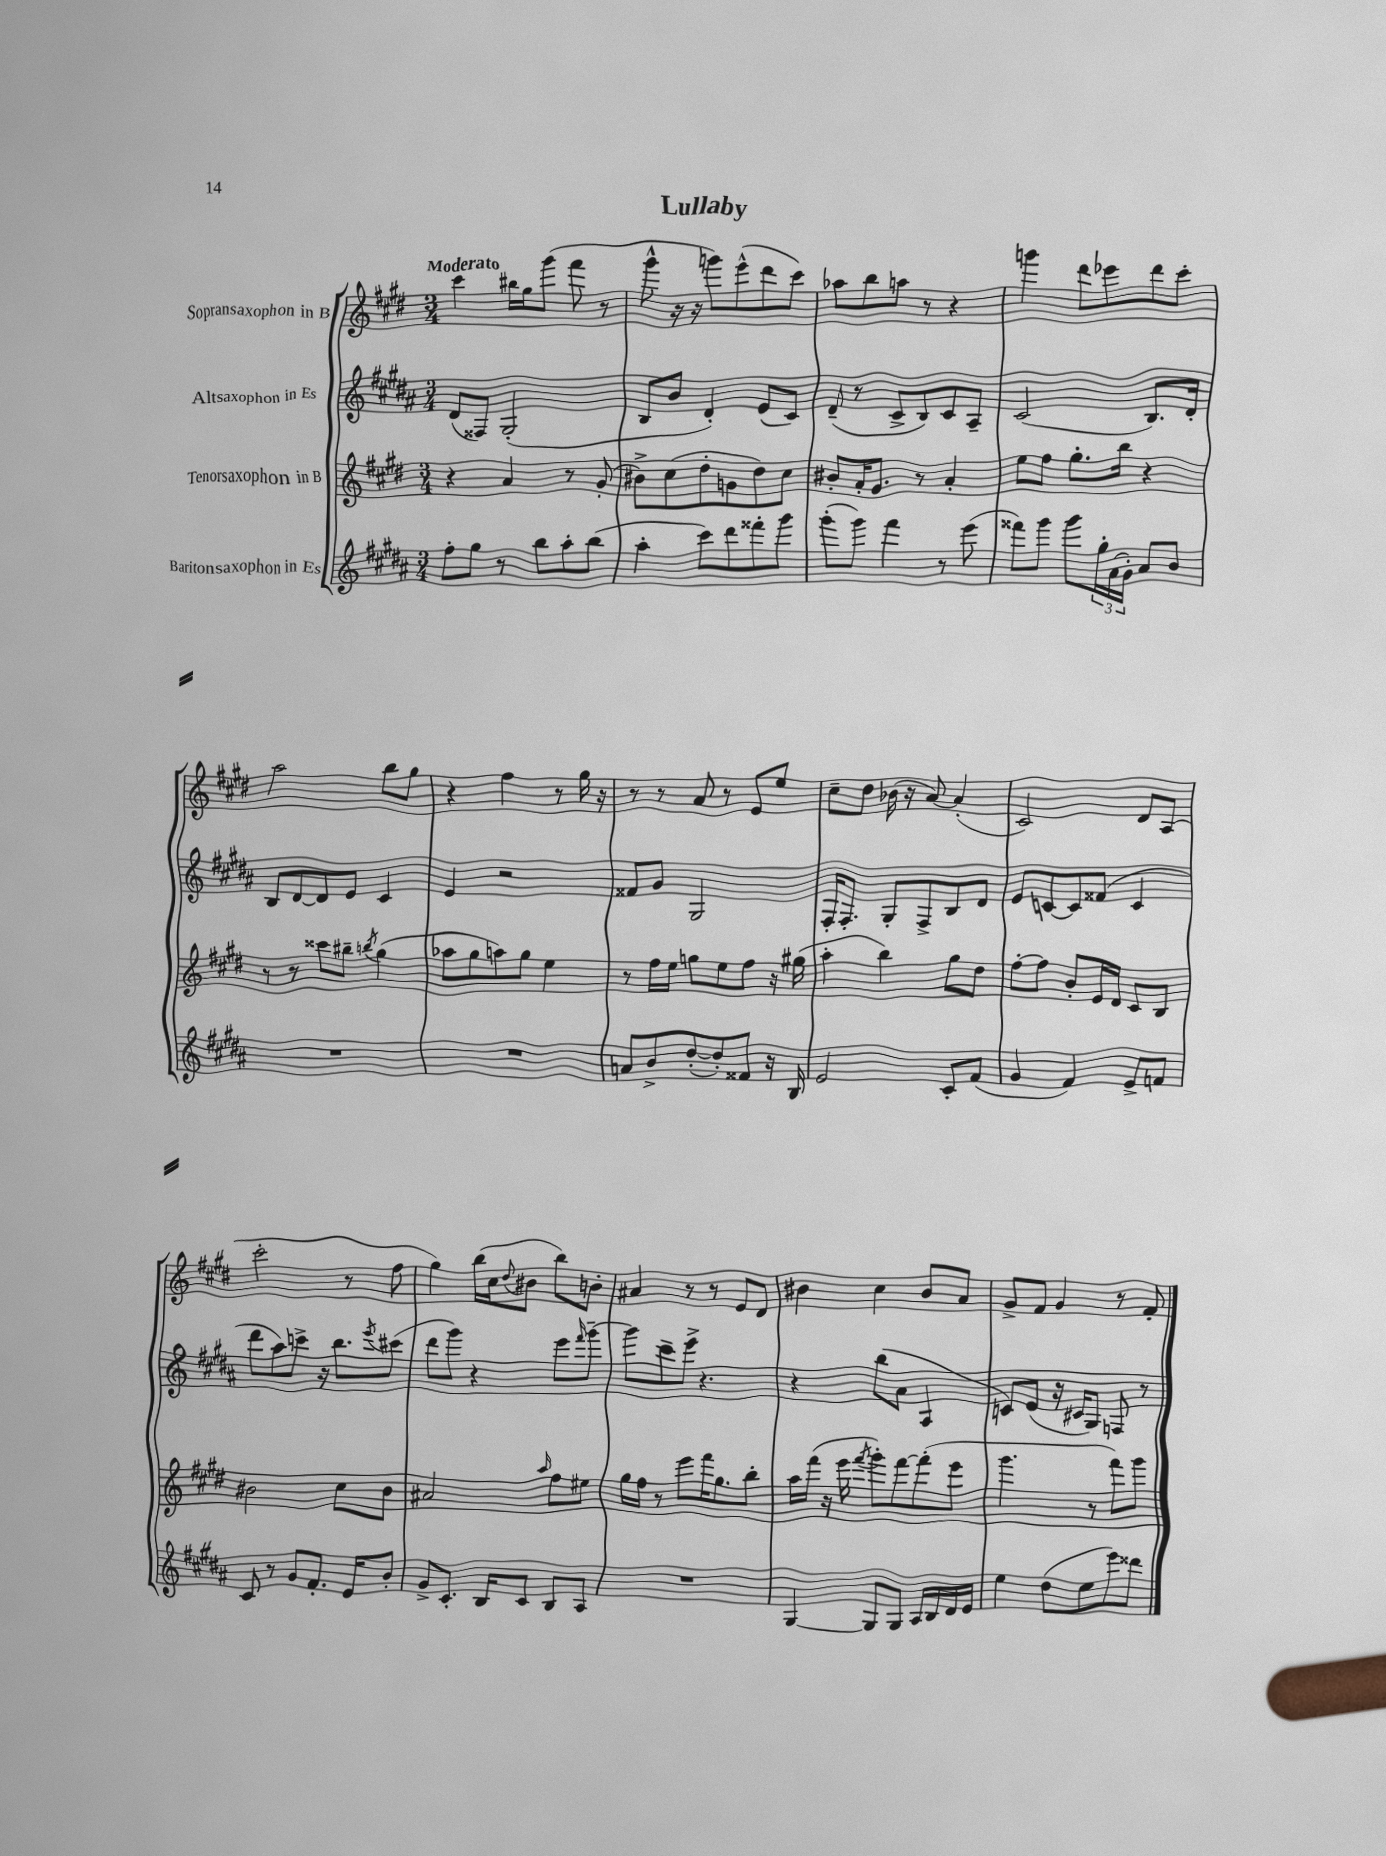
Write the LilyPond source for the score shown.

\header { title = "Lullaby" }
<<
\new StaffGroup <<
\new Staff = "s0" \with { instrumentName = "Sopransaxophon in B" } {
    \clef treble \key e \major \numericTimeSignature \time 3/4 \tempo "Moderato"
    cis'''4 bis''16 gis''16 gis'''8( fis'''8 r8 |
    gis'''8-^ r16 r16 g'''8) e'''8-^( dis'''8 cis'''8) |
    aes''8 b''8 a''8 r8 r4 |
    g'''4 dis'''8 ees'''8 dis'''8 cis'''8-. |
    a''2 b''8 gis''8 |
    r4 fis''4 r8 gis''16 r16 |
    r8 r8 a'8 r8 e'8 e''8 |
    cis''8-- dis''8 bes'16( r16 a'8~) a'4-.( |
    cis'2) dis'8 a8( |
    cis'''2-. r8 fis''8 |
    gis''4) b''16( cis''16 \appoggiatura { dis''8 } bis'8 b''8) b'8-. |
    ais'4 r8 r8 e'8 dis'8 |
    bis'4 cis''4 bis'8 a'8 |
    gis'8-> fis'8 gis'4 r8 fis'8-. \bar "|." |
}
\new Staff = "s1" \with { instrumentName = "Altsaxophon in Es" } {
    \clef treble \key b \major \numericTimeSignature \time 3/4
    dis'8( fisis8) gis2-.( |
    b8 b'8 dis'4-.) e'8( cis'8) |
    dis'8--( r8 cis'8-> b8) cis'8 ais8-- |
    cis'2( b8.) dis'16-. |
    b8 dis'8~ dis'8 e'8 cis'4 |
    e'4 r2 |
    fisis'8 gis'8 gis2 |
    fis16-. fis8.-. gis8-. fis8-> b8 dis'8 |
    e'8 c'8~ c'8 fisis'8( c'4 |
    dis'''8 ais''8) c'''8-> r16 b''8. \acciaccatura { e'''8 } cis'''8( |
    dis'''8 gis'''8) r4 e'''8 \grace { fis'''16 } gis'''8~-- |
    gis'''8 cis'''8-- e'''8-> r4. |
    r4 b''8( ais'8 ais4 |
    c'8) e'8( r16 cis'16 gis8) f8 r8 \bar "|." |
}
\new Staff = "s2" \with { instrumentName = "Tenorsaxophon in B" } {
    \clef treble \key e \major \numericTimeSignature \time 3/4
    r4 a'4 r8 gis'8-.( |
    bis'8->) cis''8( dis''8-. g'8 dis''8) cis''8 |
    bis'8-. a'16-. gis'8. r8 a'4-. |
    e''8 fis''8 gis''8.-. b''16 r4 |
    r8 r8 cisis'''8 bis''8-- \acciaccatura { b''8 } gis''4( |
    aes''8 gis''8 a''8) gis''8 e''4 |
    r8 fis''16 e''16 g''8 e''8 fis''8 r16 gis''16( |
    a''4-. b''4) gis''8 dis''8 |
    fis''8~-. fis''8 b'8-. e'16 dis'16 cis'8 b8 |
    bis'2 cis''8 bis'8 |
    ais'2 \grace { a''16 } fis''8 eis''8 |
    gis''16 fis''16 r8 e'''8 fis'''16 gis''8. b''8-. |
    a''16 fis'''16( r16 e'''16 \acciaccatura { fis'''8 } gis'''8-.) fis'''8~ fis'''8-.( e'''8 |
    gis'''4. r8 fis'''8) gis'''8 \bar "|." |
}
\new Staff = "s3" \with { instrumentName = "Baritonsaxophon in Es" } {
    \clef treble \key b \major \numericTimeSignature \time 3/4
    fis''8-. gis''8 r8 b''8 ais''8-. b''8( |
    ais''4-. cis'''8) dis'''8 fisis'''8-. gis'''8 |
    gis'''8-.( gis'''8) fis'''4 r8 e'''8( |
    fisis'''8) gis'''8 gis'''8 \tuplet 3/2 { gis''16-. ais'16( gis'16-.) } ais'8 b'8 |
    R2. |
    R2. |
    a'8 b'8-> dis''8~-.( dis''8-.) fisis'8 r16 b16 |
    e'2 cis'8-. fis'8( |
    gis'4 fis'4) e'8-> f'8 |
    cis'8 r8 gis'8 fis'8.-. e'16 b'8-. |
    gis'8-> cis'8.-. b16 cis'8 b8 ais8 |
    R2. |
    gis4~ gis8 gis8 ais16 b16 dis'16 e'16 |
    e''4 dis''8( e''8 e'''8) disis'''8 \bar "|." |
}
>>
>>
\layout { \context { \Score \remove "Bar_number_engraver" } }
